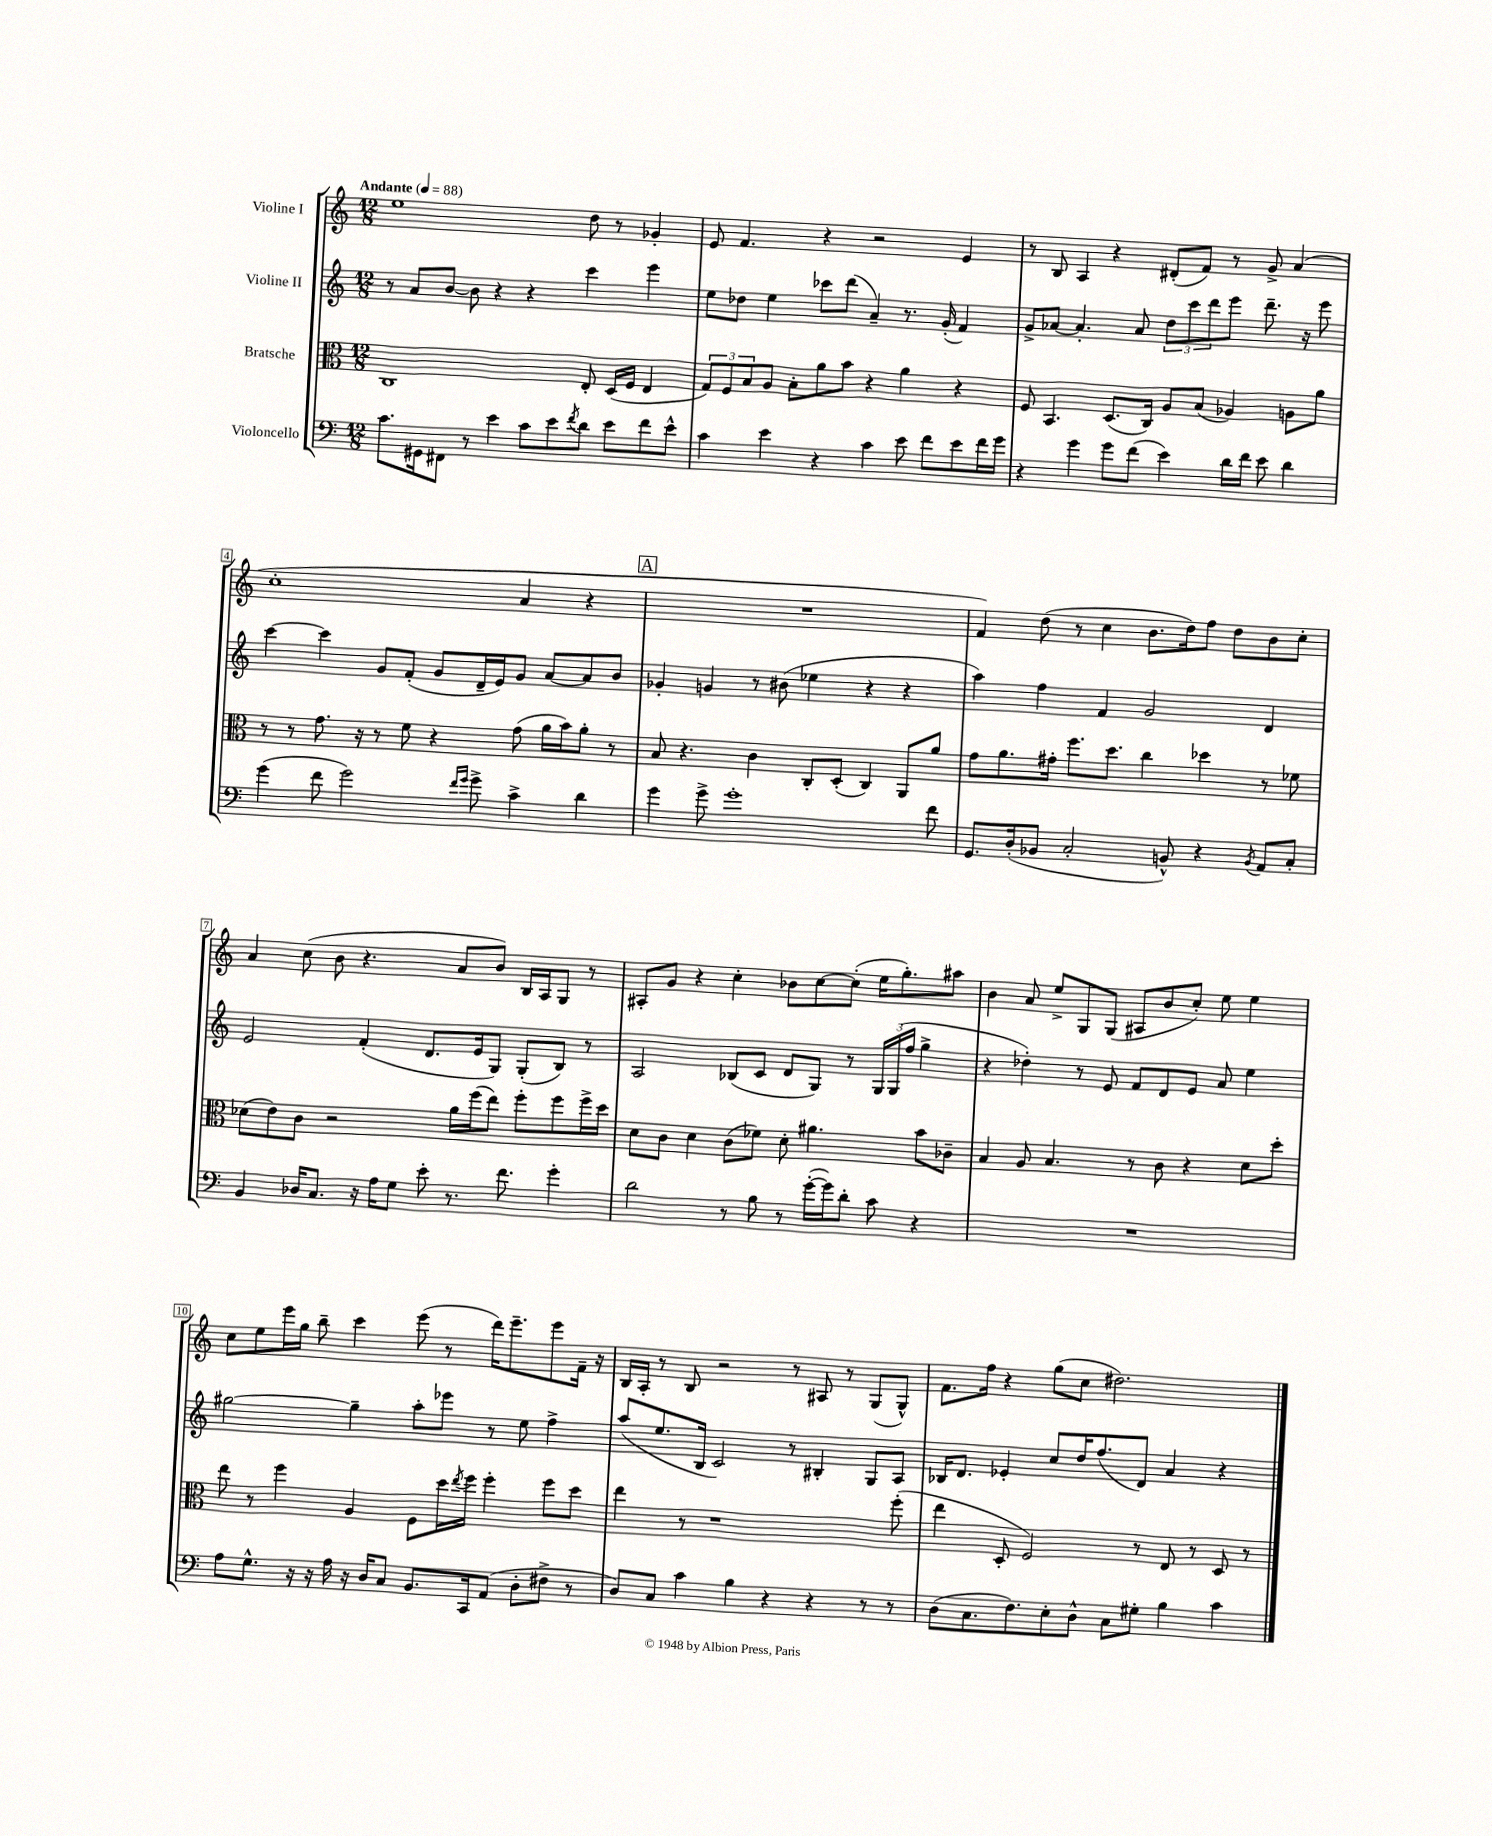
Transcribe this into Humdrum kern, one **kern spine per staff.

**kern	**kern	**kern	**kern
*part4	*part3	*part2	*part1
*staff4	*staff3	*staff2	*staff1
*I"Violoncello	*I"Bratsche	*I"Violine II	*I"Violine I
*clefF4	*clefC3	*clefG2	*clefG2
*k[]	*k[]	*k[]	*k[]
*M12/8	*M12/8	*M12/8	*M12/8
*MM88	*MM88	*MM88	*MM88
=1	=1	=1	=1
!	!	!	!LO:TX:a:B:t=Andante
8.c\L	1C	8r	1ee
.	.	8a/L	.
16GG#X\k	.	.	.
8FF#X\J	.	[8b/J	.
8r	.	8b\]	.
4e\	.	4r	.
8c\L	.	4r	.
8e\	.	.	.
8qf/	.	.	.
8d\J	8E'/	4ccc\	8dd\
8e\L	(16D/LL	.	8r
.	16F/JJ	.	.
8f\	4E/	4eee\	4g-X'/
8e^^\J	.	.	.
=2	=2	=2	=2
4c\	12G/L)	8ee\L	8e/
.	12F/	.	.
.	.	8dd-X\J	4.f/
.	12B/	.	.
4e\	8A/J	4ee\	.
.	8B'\L	.	.
4r	8a\	8ccc-X\L	4r
.	8b\J	(8ddd\J	.
4c\	4r	4a~/)	2r
8e\	4a\	8.r	.
8f\L	.	.	.
.	.	(16g'/	.
8e\	4r	4f/)	4e/
16f\L	.	.	.
16g\JJ	.	.	.
=3	=3	=3	=3
4r	8F/	8g^/L	8r
.	4.BB/	[8a-X/J	8B/
4g\	.	4.a-'/]	4A/
8g\L	(8.D/L	.	4r
(8f\J	.	8a-/	.
.	16C/Jk)	.	.
4e\)	8A/L	12dd\L	(8d#X'/L
.	.	12ccc\	.
.	(8B/J	.	8f/J)
.	.	12ddd\	.
16d\LL	4A-X/)	8eee\J	8r
16f\JJ	.	.	.
8e\	.	8.ddd~\	8g^/
4d\	8An\L	.	(4a/
.	.	16r	.
.	8a\J	8eee\	.
!!LO:LB:g=z
=4	=4	=4	=4
(4g\	8r	[4ccc\	1cc'
.	8r	.	.
8f\	8.g\	4ccc\]	.
2g\)	.	.	.
.	16r	.	.
.	8r	8g/L	.
.	8f\	(8f'/J	.
.	4r	8g/L	.
16qqf/LL	.	.	.
16qqg/JJ	.	.	.
8g^\	.	16d~/L	.
.	.	16e/J)	.
4c^\	(8g\	8g/J	4a/
.	16a\LL	[8a/L	.
.	16b\J)	.	.
4d\	8a'\J	8a/]	4r
.	8r	8b/J	.
!!LO:REH:place=s1:t=A
=5	=5	=5	=5
4g\	8B/	4g-X'/	1.r
.	4.r	.	.
8g^\	.	4gn/	.
1g'	.	.	.
.	4c\	8r	.
.	.	(8b#X\	.
.	8C'/L	4ee-X\	.
.	(8D'/J	.	.
.	4C/)	4r	.
.	8AA/L	4r	.
8f\	8a/J	.	.
=6	=6	=6	=6
8.GG/L	8g\L	4aa\)	4f/)
.	8.a\	.	.
(16D'/k	.	.	.
8BB-X/J	.	4ff\	(8dd\
.	16g#X'\Jk	.	.
2C'/	8.ff\L	.	8r
.	.	4f/	4cc\
.	8.dd\J	.	.
.	4cc\	2g/	8.b\L
8BBn^^/)	.	.	.
.	.	.	16dd\k)
4r	4dd-X\	.	8ff\J
.	.	.	8dd\L
8qBB/	.	.	.
8AA/L	8r	4d/	8b\
8C'/J	8f-X\	.	8cc'\J
!!LO:LB:g=z
=7	=7	=7	=7
4BB/	(8d-X\L	2e/	4a/
.	8e\)	.	.
16D-X/KL	8c\J	.	(8cc\
8.C/J	.	.	.
.	2r	.	8b\
16r	.	(4f'/	4.r
16A\KL	.	.	.
8G\J	.	.	.
8e'\	.	8.d/L	.
8.r	16a\LL	.	8a/L
.	(16ff\J	16e/k	.
.	8ee\J)	8G/J)	8b/J)
8.f\	.	.	.
.	8ff'\L	(8G'/L	16B/LL
.	.	.	16A/J
4g'\	8ff\	8B/J)	8G/J
.	16ff^\L	8r	8r
.	16dd\JJ	.	.
=8	=8	=8	=8
2d\	8d\L	2A/	8A#X'/L
.	8c\J	.	8g/J
.	4d\	.	4r
8r	(8c\L	(8B-X/L	4cc'\
8B\	8f-X\J)	8c/J	.
8r	8d'\	8d/L	8b-X\L
([16g'\LL	4.a#X\	8G/J)	[8cc\
16g\J])	.	.	.
8d'\J	.	8r	(8cc'\J]
8c\	.	24G/LL	16ee\KL
.	.	(24G/	.
.	.	.	8.gg'\)
.	.	24ff/JJ	.
4r	8b\L	4gg^\	.
.	8c-X~\J	.	8aa#X\J
=9	=9	=9	=9
1.r	4B/	4r	4b\
.	8A/	4dd-X'\)	8a/
.	4.B/	.	8ee^/L
.	.	8r	8G/
.	.	8e/	(8G/J
.	8r	8f/L	8A#X/L
.	8c\	8d/	8b/
.	4r	8e/J	8cc'/J)
.	.	8a/	8ee\
.	8d\L	4ee\	4ee\
.	8dd'\J	.	.
!!LO:LB:g=z
=10	=10	=10	=10
8A\L	8ee\	[2gg#X\	8cc\L
8.G^^\J	8r	.	8ee\
.	4ff\	.	16eee\L
16r	.	.	16gg\JJ
16r	.	.	8bb~\
16A\	.	.	.
16r	4A/	4gg#~\]	4ccc\
16D/KL	.	.	.
8C/J	.	.	.
8.BB/L	8F\L	8aa'\L	(8eee\
.	16dd\L	8eee-X\J	8r
.	8qee/	.	.
16CC/k	16ff\JJ	.	.
(8AA/J	4ff'\	8r	16ddd\KL)
.	.	.	8.eee~\
8D'\L	.	8ee\	.
8F#X^\J	8ff\L	4ff^\	8eee\
8r	8dd\J	.	16f~\Jk
.	.	.	16r
=11	=11	=11	=11
8D/L)	4ee\	(8aa/L	16B/LL
.	.	.	16A'/JJ
8C/J	.	8.ee/	8r
4c\	8r	.	8B/
.	.	16B/Jk	.
.	1r	2c/)	2r
4B\	.	.	.
4r	.	.	.
.	.	8r	8r
4r	.	4B#X'/	8A#X/
.	.	.	8r
8r	.	8G/L	(8G/L
8r	(8ff'\	8A/J	8G^^/J)
=12	=12	=12	=12
(8D\L	4ee\	16B-X/KL	8.f\L
.	.	8.d/J	.
8.C\	.	.	.
.	.	.	16ff\Jk
.	8D'/	4e-X'/	4r
8.F\)	.	.	.
.	2F/)	.	.
8E'\	.	8cc/L	(8gg\L
8D^^\J	.	16dd/K	8cc\J
.	.	(8.ff/	.
8C\L	.	.	2.dd#X\)
8G#X'\J	8r	8d/J)	.
4B\	8E/	4a/	.
.	8r	.	.
4c\	8D/	4r	.
.	8r	.	.
==	==	==	==
*-	*-	*-	*-
